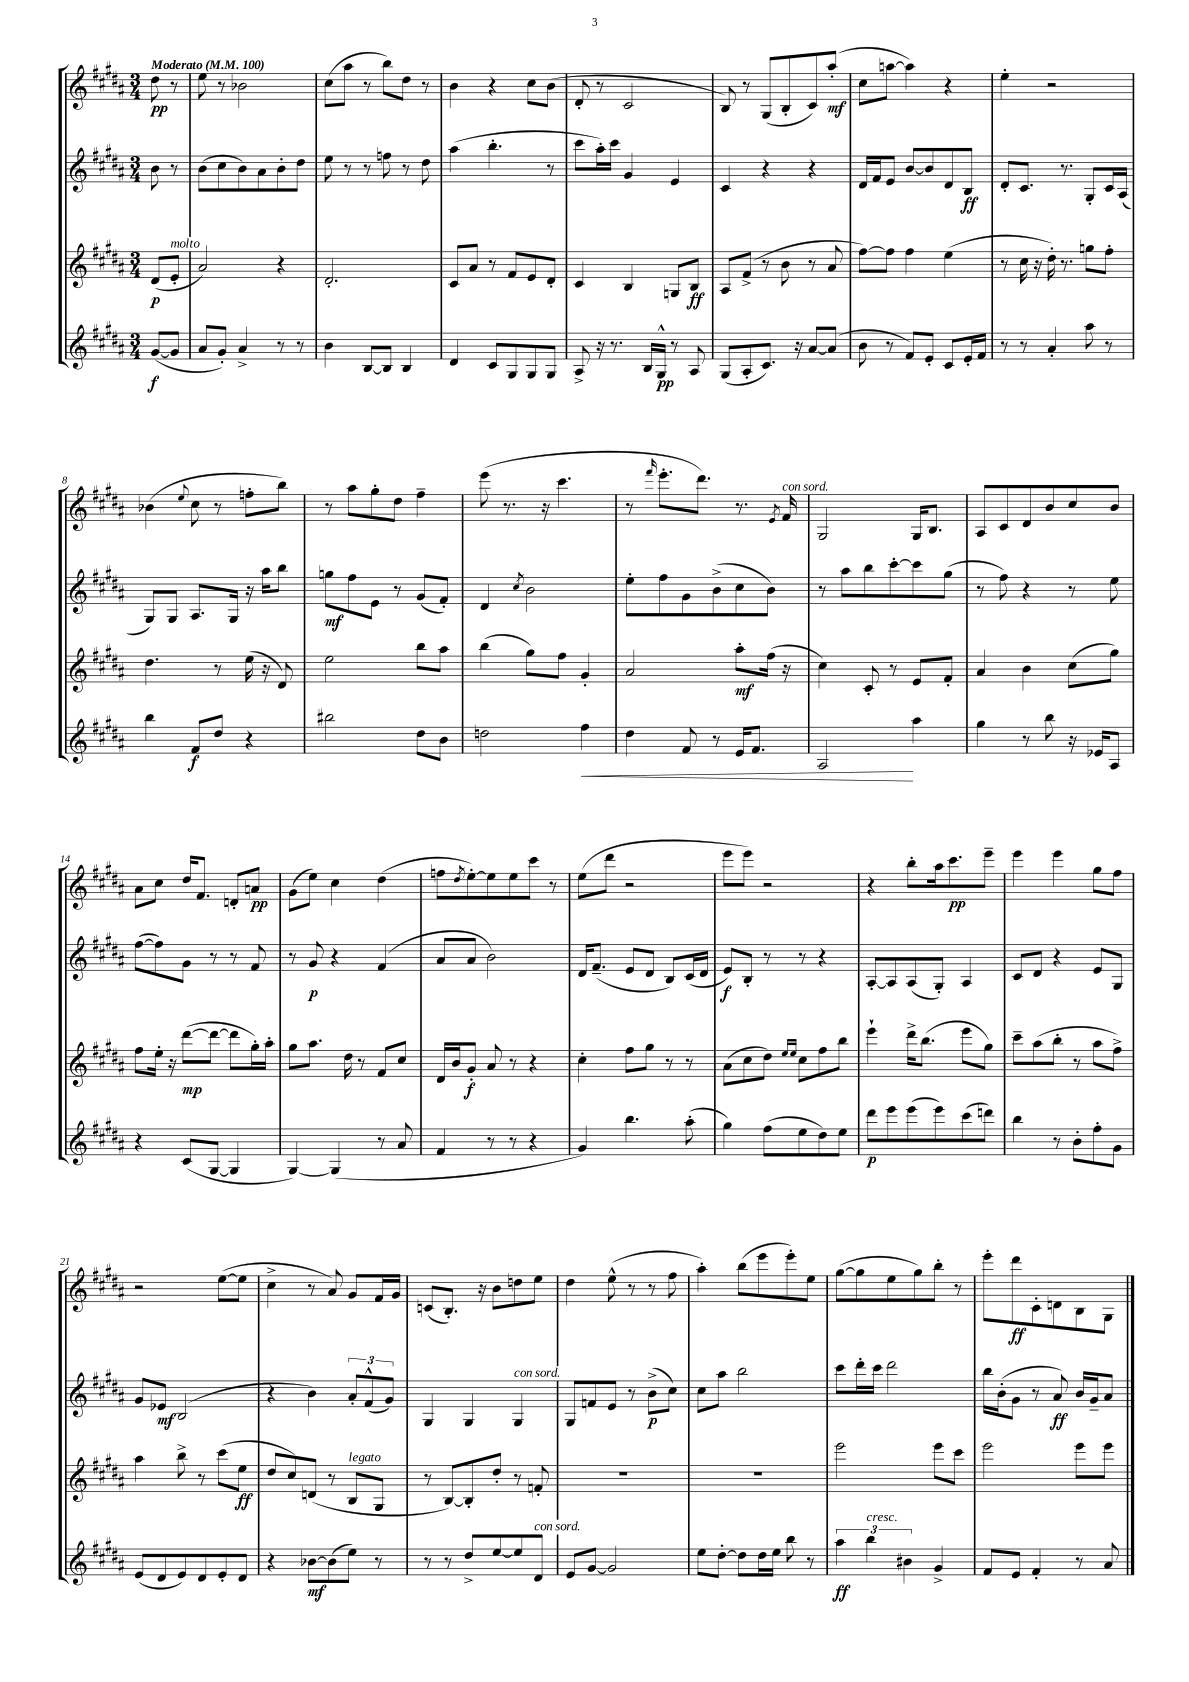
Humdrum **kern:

**kern	**kern	**kern	**kern
*staff4	*staff3	*staff2	*staff1
*clefG2	*clefG2	*clefG2	*clefG2
*k[f#c#g#d#a#]	*k[f#c#g#d#a#]	*k[f#c#g#d#a#]	*k[f#c#g#d#a#]
*M3/4	*M3/4	*M3/4	*M3/4
*MM100	*MM100	*MM100	*MM100
([8g#	(8d#	8b	8dd#
8g#]	8e'	8r	8r
=	=	=	=
8a#	2a#)	(8b	8ee
8g#')	.	8cc#	8r
4a#^	.	8b)	2b-
.	.	8a#	.
8r	4r	8b'	.
8r	.	8dd#	.
=	=	=	=
4b	2.d#'	8ee	(8cc#
.	.	8r	8aa#
[8B	.	8r	8r
8B]	.	8ff	8bb)
4B	.	8r	8dd#
.	.	8dd#	8r
=	=	=	=
4d#	8c#	(4aa#	4b
.	8a#	.	.
8c#	8r	4.bb'	4r
8G#	8f#	.	.
8G#	8e	.	8cc#
8G#	8d#'	8r	(8b
=	=	=	=
8A#^	4c#	8ccc#	8d#'
16r	.	16aa#')	8r
8.r	.	16ccc#	.
.	4B	4g#	2c#
16B	.	.	.
16G#^^	.	.	.
8r	8G	4e	.
8A#	8B	.	.
=	=	=	=
(8G#	8A#	4c#	8B)
8A#'	(8f#^	.	8r
8.c#)	8r	4r	(8G#
.	8b	.	8B'
16r	.	.	.
[8a#	8r	4r	8c#)
(8a#]	8a#	.	(8aa#'
=	=	=	=
8b	[8ff#)	16d#	8cc#
.	.	16f#	.
8r	8ff#]	8e	[8aa
8f#)	4ff#	[8b	4aa])
8e'	.	8b]	.
8c#	(4ee	8d#	4r
16e'	.	8B	.
16f#	.	.	.
=	=	=	=
8r	8r	8d#'	4ee'
8r	16cc#	8.c#	.
.	16r	.	.
4a#'	16dd#')	.	2r
.	8.r	8.r	.
8aa#	8gg	8G#'	.
8r	8ff#'	16c#	.
.	.	(16A#	.
=	=	=	=
4bb	4.dd#	8G#)	(4b-
.	.	8G#	.
.	.	.	8qqee
8f#	.	8.A#	8cc#
8dd#	8r	.	8r
.	.	16G#	.
4r	(16ee	16r	8ff'
.	16r	16aa#	.
.	8d#)	8bb	8bb)
=	=	=	=
2bb#	2ee	8gg	8r
.	.	8ff#	8aa#
.	.	8e	8gg#'
.	.	8r	8dd#
8dd#	8bb	(8g#	4ff#~
8b	8aa#	8f#')	.
=	=	=	=
2dd	(4bb	4d#	(8eee
.	.	.	8.r
.	.	8qcc#	.
.	8gg#)	2b	.
.	.	.	16r
.	8ff#	.	4.ccc#
4ff#	4g#'	.	.
=	=	=	=
4dd#	2a#	8ee'	8r
.	.	.	16qqfff#
.	.	8ff#	8.eee'
8f#	.	8g#	.
.	.	.	8.ddd#)
8r	.	(8b^	.
16e	8aa#'	8cc#	8.r
8.f#	.	.	.
.	(16ff#	8b)	.
.	.	.	8qe
.	16r	.	16f#
=	=	=	=
2A#	4cc#)	8r	2G#
.	.	8aa#	.
.	8c#'	8bb	.
.	8r	[8ccc#'	.
4aa#	8e	8ccc#]	16G#
.	.	.	8.B
.	8f#'	(8gg#	.
=	=	=	=
4gg#	4a#	8r	8A#
.	.	8ff#)	8c#
8r	4b	4r	8d#
8bb	.	.	8b
16r	(8cc#	8r	8cc#
16e-	.	.	.
8A#	8gg#)	8ee	8b
=	=	=	=
4r	8ff#	([8ff#	8a#
.	16ee'	8ff#])	8cc#
.	16r	.	.
(8c#	([8ddd#	8g#	16dd#
.	.	.	8.f#
[8G#	8ddd#_	8r	.
4G#]	8ddd#]	8r	8d'
.	16gg#')	8f#	8a
.	16aa#'	.	.
=	=	=	=
[4G#)	8gg#	8r	(8g#
.	8.aa#	8g#	8ee)
(4G#]	.	4r	4cc#
.	16dd#	.	.
.	8r	.	.
8r	8f#	(4f#	(4dd#
8a#	8cc#	.	.
=	=	=	=
4f#	16d#	8a#	8ff
.	16b	.	.
.	.	.	8qdd#
.	8g#'	8a#	[8ee')
8r	8a#	2b)	8ee]
8r	8r	.	8ee
4r	4r	.	8ccc#
.	.	.	8r
=	=	=	=
4g#)	4cc#'	16d#	(8ee
.	.	(8.f#~	.
.	.	.	8ddd#
4.bb	8ff#	8e	2r
.	8gg#	8d#	.
.	8r	8B)	.
(8aa#'	8r	(16c#	.
.	.	16d#	.
=	=	=	=
4gg#)	(8a#	8e)	8eee
.	8cc#	8B'	8eee)
(8ff#	8dd#)	8r	2r
.	16qqee	.	.
.	16qqee	.	.
8ee	8cc#	8r	.
8dd#)	8ff#	4r	.
8ee	8bb	.	.
=	=	=	=
8ddd#	4eee`	[8A#'	4r
8eee	.	8A#]	.
(8eee	16ddd#^	(8A#	8bb'
.	(8.bb	.	.
8eee)	.	8G#')	16aa#
.	.	.	8.ccc#
(8ccc#	8eee	4A#	.
8ddd)	8gg#)	.	8eee~
=	=	=	=
4bb	8ccc#~	8c#	4eee
.	(8aa#	8d#	.
8r	8bb'	4r	4eee
8b'	8r	.	.
8ff#'	8aa#	8e	8gg#
8g#	8ff#^)	8G#	8ff#
=	=	=	=
(8e	4aa#	8g#	2r
8d#	.	8e-	.
8e)	8bb^	(2B	.
8d#	8r	.	.
8e'	(8ccc#	.	([8ee
8d#	8ee	.	8ee]
=	=	=	=
4r	8dd#	4r	4cc#^
.	8cc#)	.	.
[8b-	(8d	4b)	8r
(8b-]	8r	.	8a#)
8ee)	8B	12a#'	8g#
.	.	(12f#^^	.
8r	8G#	.	16f#
.	.	12g#)	.
.	.	.	16g#
=	=	=	=
8r	8r	4G#	(8c
8r	[8B)	.	8.B')
8dd#^	8B']	4G#	.
.	.	.	16r
[8ee	8dd#'	.	8b
8ee]	8r	4G#	8dd
8d#	8f'	.	8ee
=	=	=	=
8e	2.r	8G#	4dd#
[8g#	.	8f	.
2g#]	.	8e	(8ee^^
.	.	8r	8r
.	.	(8b^	8r
.	.	8cc#)	8ff#
=	=	=	=
8ee	2.r	8cc#	4aa#')
[8dd#'	.	8aa#	.
8dd#]	.	2bb	(8bb
16dd#	.	.	8eee
16ee	.	.	.
8bb	.	.	8eee')
8r	.	.	8ee
=	=	=	=
6aa#	2eee	8ccc#	([8gg#
.	.	16ddd#'	8gg#]
6bb	.	.	.
.	.	16ccc#	.
.	.	2ddd#	8ee
6b#	.	.	.
.	.	.	8gg#)
4g#^	8eee	.	8bb'
.	8ccc#	.	8r
=	=	=	=
8f#	2eee	16bb	8eee'
.	.	(16b'	.
8e	.	8g#	8ddd#
4f#'	.	8r	8c#'
.	.	8a#)	8d
8r	8eee	16b	8B
.	.	16g#~	.
8a#	8eee	8a#	8G#
==	==	==	==
*-	*-	*-	*-
